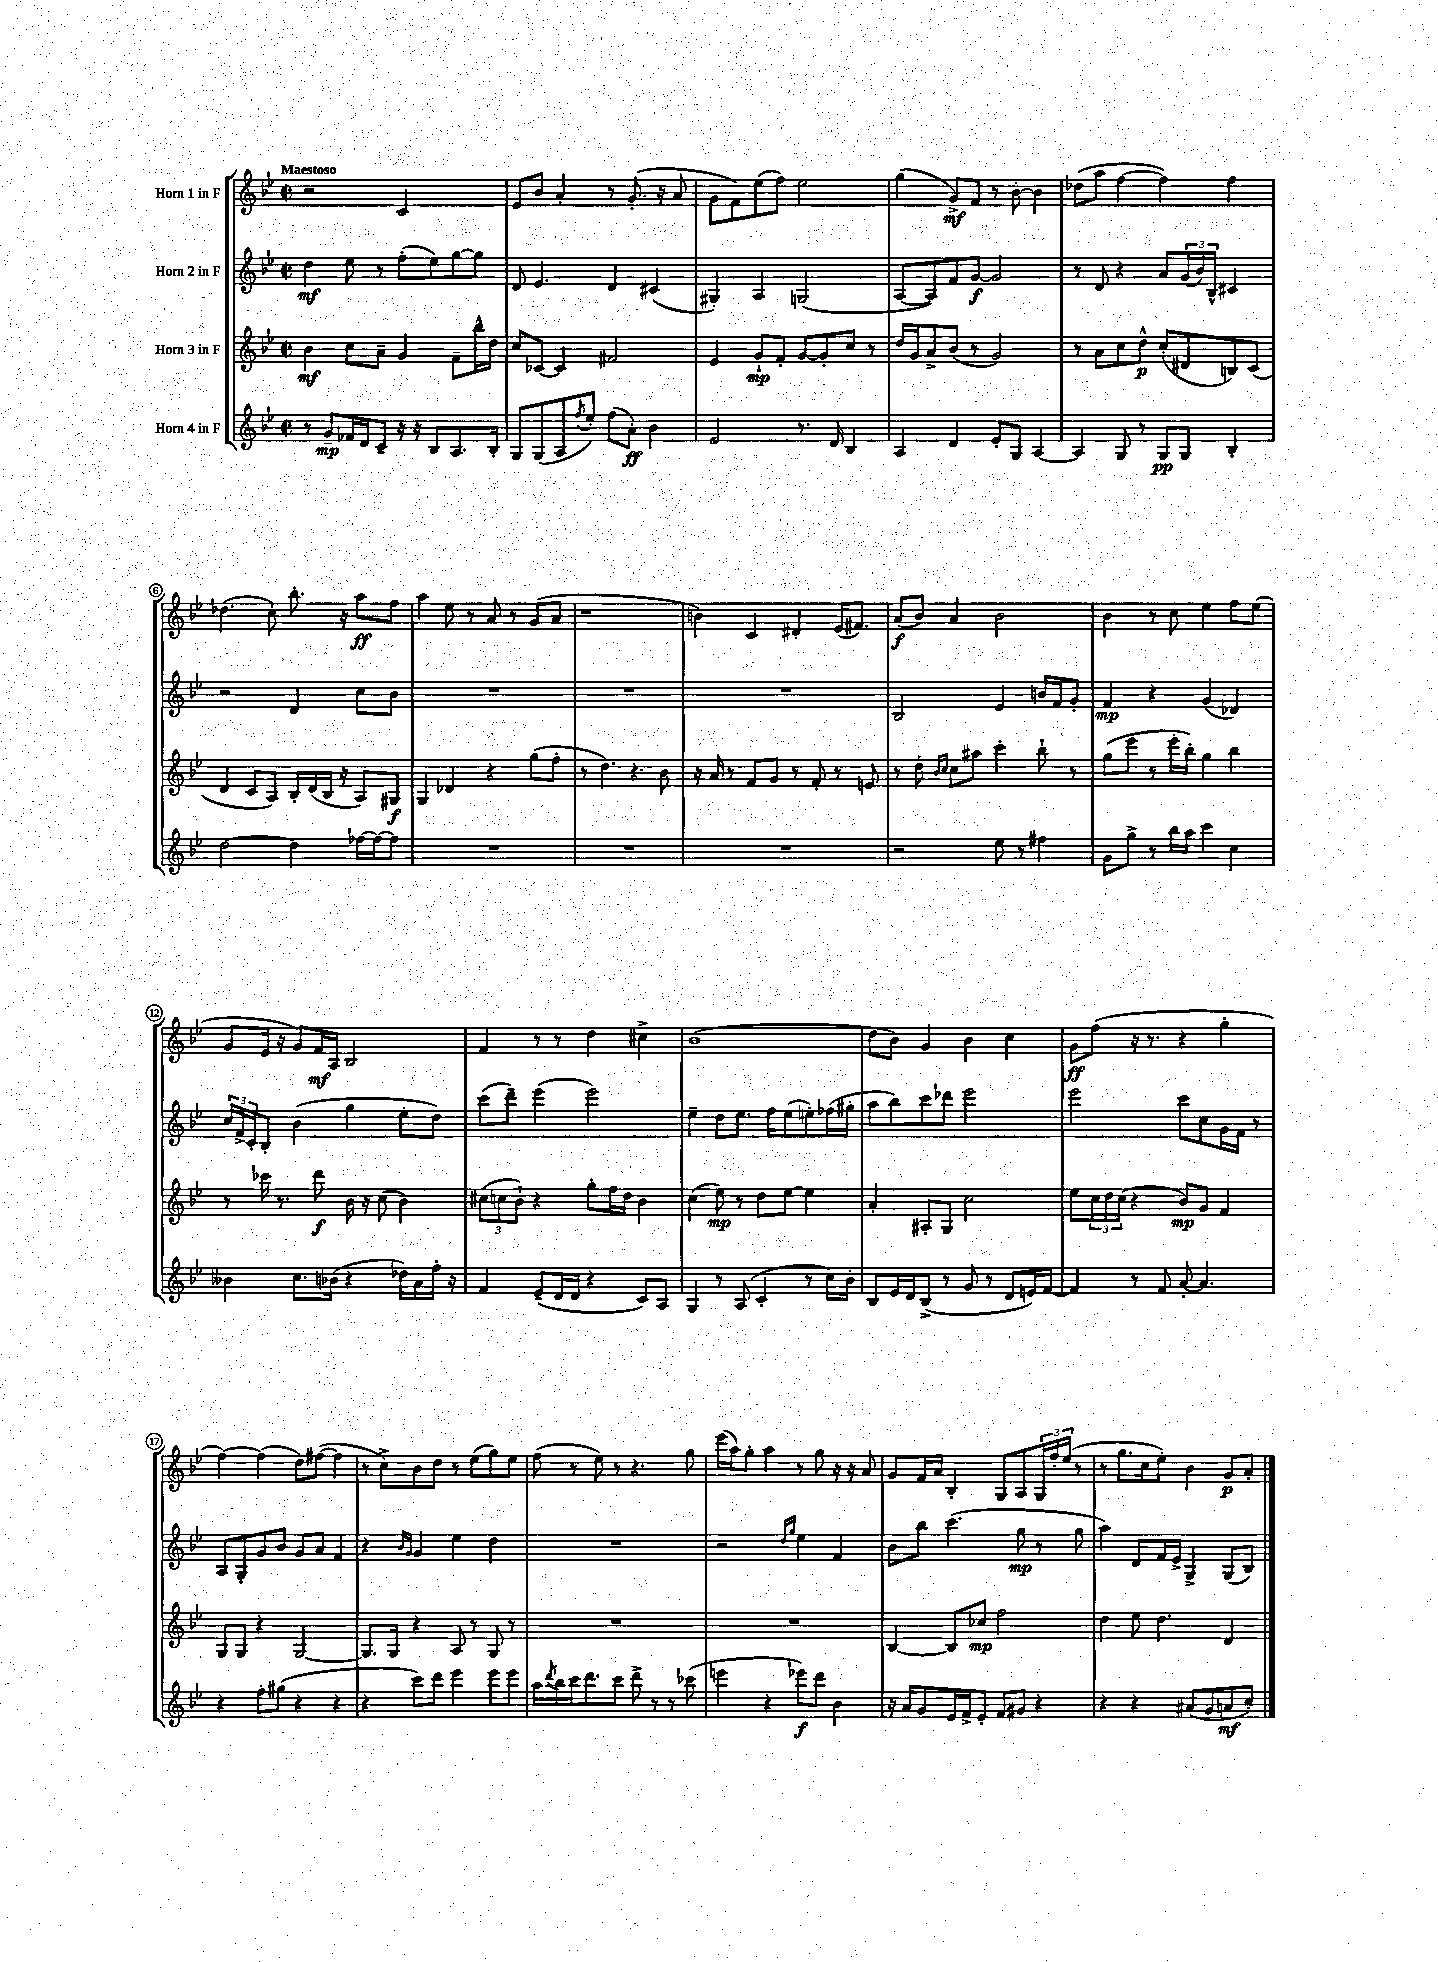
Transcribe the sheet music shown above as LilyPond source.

<<
\new StaffGroup <<
\new Staff = "s0" \with { instrumentName = "Horn 1 in F" } {
    \clef treble \key bes \major \defaultTimeSignature \time 2/2 \tempo "Maestoso"
    r2 c'2 |
    ees'8 bes'8 a'4-. r8 g'8.-.( r16 a'8 |
    g'8 f'8) ees''8( f''8) ees''2 |
    g''4( g'8->\mf) f'8 r8 bes'8~-. bes'4 |
    des''8( a''8 f''4~ f''4) f''4 |
    des''4.( c''8-.) bes''8.-. r16 a''8\ff f''8 |
    a''4 ees''8 r8 a'8 r8 g'8( a'8 |
    r1 |
    b'4) c'4 dis'4-. ees'16( fis'8.) |
    a'8\f( bes'8) a'4 bes'2 |
    bes'4 r8 c''8 ees''4 f''8 ees''8( |
    g'8 ees'16 r16 g'8) f'16\mf a16 bes2 |
    f'4 r8 r8 d''4 cis''4-> |
    bes'1( |
    d''8 bes'8) g'4 bes'4 c''4 |
    g'8\ff f''8( r16 r8. r4 g''4-. |
    f''4~) f''4( d''8) fis''8~( fis''4 |
    r8 c''8->) bes'8 d''8 r8 ees''8( g''8) ees''8 |
    f''8( r8 ees''8) r8 r4. g''8 |
    ees'''16( a''16) g''8-. a''4 r8 g''8 r16 r16 a'8 |
    g'8 f'16 a'16 bes4-. g8 a8 \tuplet 3/2 { g16 f''16-. ees''16( } r8 |
    r8 g''8. c''16 ees''8-.) bes'4 g'8\p a'8-. \bar "|." |
}
\new Staff = "s1" \with { instrumentName = "Horn 2 in F" } {
    \clef treble \key bes \major \defaultTimeSignature \time 2/2
    d''4\mf ees''8 r8 f''8-.( ees''8) g''8~ g''8 |
    d'8 ees'4. d'4 cis'4( |
    gis4-.) a4 g2( |
    a8~ a8) f'8 g'8~\f g'2 |
    r8 d'8 r4 a'8 \tuplet 3/2 { g'16( bes'16) bes16-^ } cis'4 |
    r2 d'4 c''8 bes'8 |
    R1 |
    R1 |
    R1 |
    bes2 ees'4 b'16 f'16 g'8-. |
    f'4\mp r4 g'4( des'4) |
    \tuplet 3/2 { c''16 f'16-> c'16-. } bes8-. bes'4( g''4 ees''8-. d''8) |
    c'''8( d'''8--) ees'''4( ees'''2) |
    ees''4-- d''8 ees''8. f''16 ees''8( e''8-.) fes''16( gis''16-. |
    a''8 bes''8) c'''8 des'''8 ees'''2 |
    ees'''2 c'''8 c''8 g'16 f'16 r8 |
    a8 g8-. g'8 bes'8 g'8 a'8 f'4 |
    r4 \grace { bes'16 g'16 } g'4 ees''4 d''4 |
    R1 |
    r2 \grace { d''16 g''16 } ees''4 f'4 |
    bes'8 bes''8 c'''4.( g''8\mp r8 g''8 |
    a''4) d'8 f'16 ees'16-> g4-> g8( bes8) \bar "|." |
}
\new Staff = "s2" \with { instrumentName = "Horn 3 in F" } {
    \clef treble \key bes \major \defaultTimeSignature \time 2/2
    bes'4\mf c''8 a'8-- g'4 f'8-- bes''16-^ d''16 |
    c''8 ces'8~ ces'4 fis'2 |
    ees'4 g'8-!\mp f'8-. g'8~ g'8-. c''8 r8 |
    d''16 g'16 a'8-> bes'8( r8 g'2) |
    r8 a'8 c''8 d''8-^\p c''8-.( dis'8 b8) c'8( |
    d'4 c'8 a8) bes16-. d'16( bes16 r16 a8) gis8\f |
    g4 des'4 r4 g''8( f''8-. |
    r8 d''4.) r4. bes'8 |
    r16 a'16 r8 f'8 g'8 r8 f'8-. r8 e'8 |
    r8 d''8-. \grace { bes'16 c''16 } c''8 ais''8 c'''4-. bes''8-! r8 |
    g''8( ees'''8 r8 ees'''16-. bes''16-.) g''4 bes''4 |
    r8 ces'''16 r8. d'''8\f bes'16 r16 c''8( bes'4) |
    \tuplet 3/2 { cis''8( c''8 bes'8-!) } r4 g''8-. f''16 d''16 bes'4 |
    c''4( ees''8\mp) r8 d''8 ees''8~ ees''4 |
    a'4-. ais8-. g8 c''2 |
    ees''8 \tuplet 3/2 { c''16 d''16 c''16( } r4 bes'8\mp) g'8 f'4 |
    g8 g8 r4 g2~ |
    g8. g16 r4 a8 r8 g8 r8 |
    R1 |
    R1 |
    bes4~ bes8 ces''8\mp f''2 |
    d''4 ees''8 d''4. d'4 \bar "|." |
}
\new Staff = "s3" \with { instrumentName = "Horn 4 in F" } {
    \clef treble \key bes \major \defaultTimeSignature \time 2/2
    r8 g'8--\mp fes'16 d'16 c'8-- r16 r16 bes8 a8. bes16-. |
    g8 g8( a8 \acciaccatura { f''8 } ees''8-.) f''8( a'8-.\ff) bes'4 |
    ees'2 r8. d'16 bes4 |
    a4 d'4 ees'8-. g8 a4~ |
    a4 g8 r8 g8\pp g8 bes4-. |
    d''2~ d''4 fes''16~ fes''16~ fes''8 |
    R1 |
    R1 |
    R1 |
    r2 ees''8 r8 fis''4 |
    g'8 g''8-> r8 bes''16 a''16 c'''4 c''4 |
    beses'4 c''8. bes'16( r4 des''16) a'16 f''16-. r16 |
    f'4 ees'8--( d'16 d'16 r4 c'8) a8 |
    g4 r8 a8( c'4-. r8 c''16) bes'16-. |
    bes8 ees'16 d'16 bes8->( r8 g'8 r8 d'8 e'16) f'16~ |
    f'4 r8 f'8 a'8~-. a'4. |
    r4 f''8-. gis''8( r4 r4 |
    r4 c'''8) d'''8 ees'''4 ees'''8 ees'''8 |
    a''16 \acciaccatura { d'''8 } bes''16 c'''16 d'''8. c'''8 d'''8-> r8 r8 ces'''8( |
    e'''4 r4 ees'''8\f) d'''8 bes'4 |
    r16 a'16 g'8 ees'16 f'16-> ees'8-. f'8 gis'8 r4 |
    r4 r4 ais'8( g'8 a'8\mf c''8-.) \bar "|." |
}
>>
>>
\layout { \context { \Score \override BarNumber.stencil = #(make-stencil-circler 0.1 0.3 ly:text-interface::print) } }
